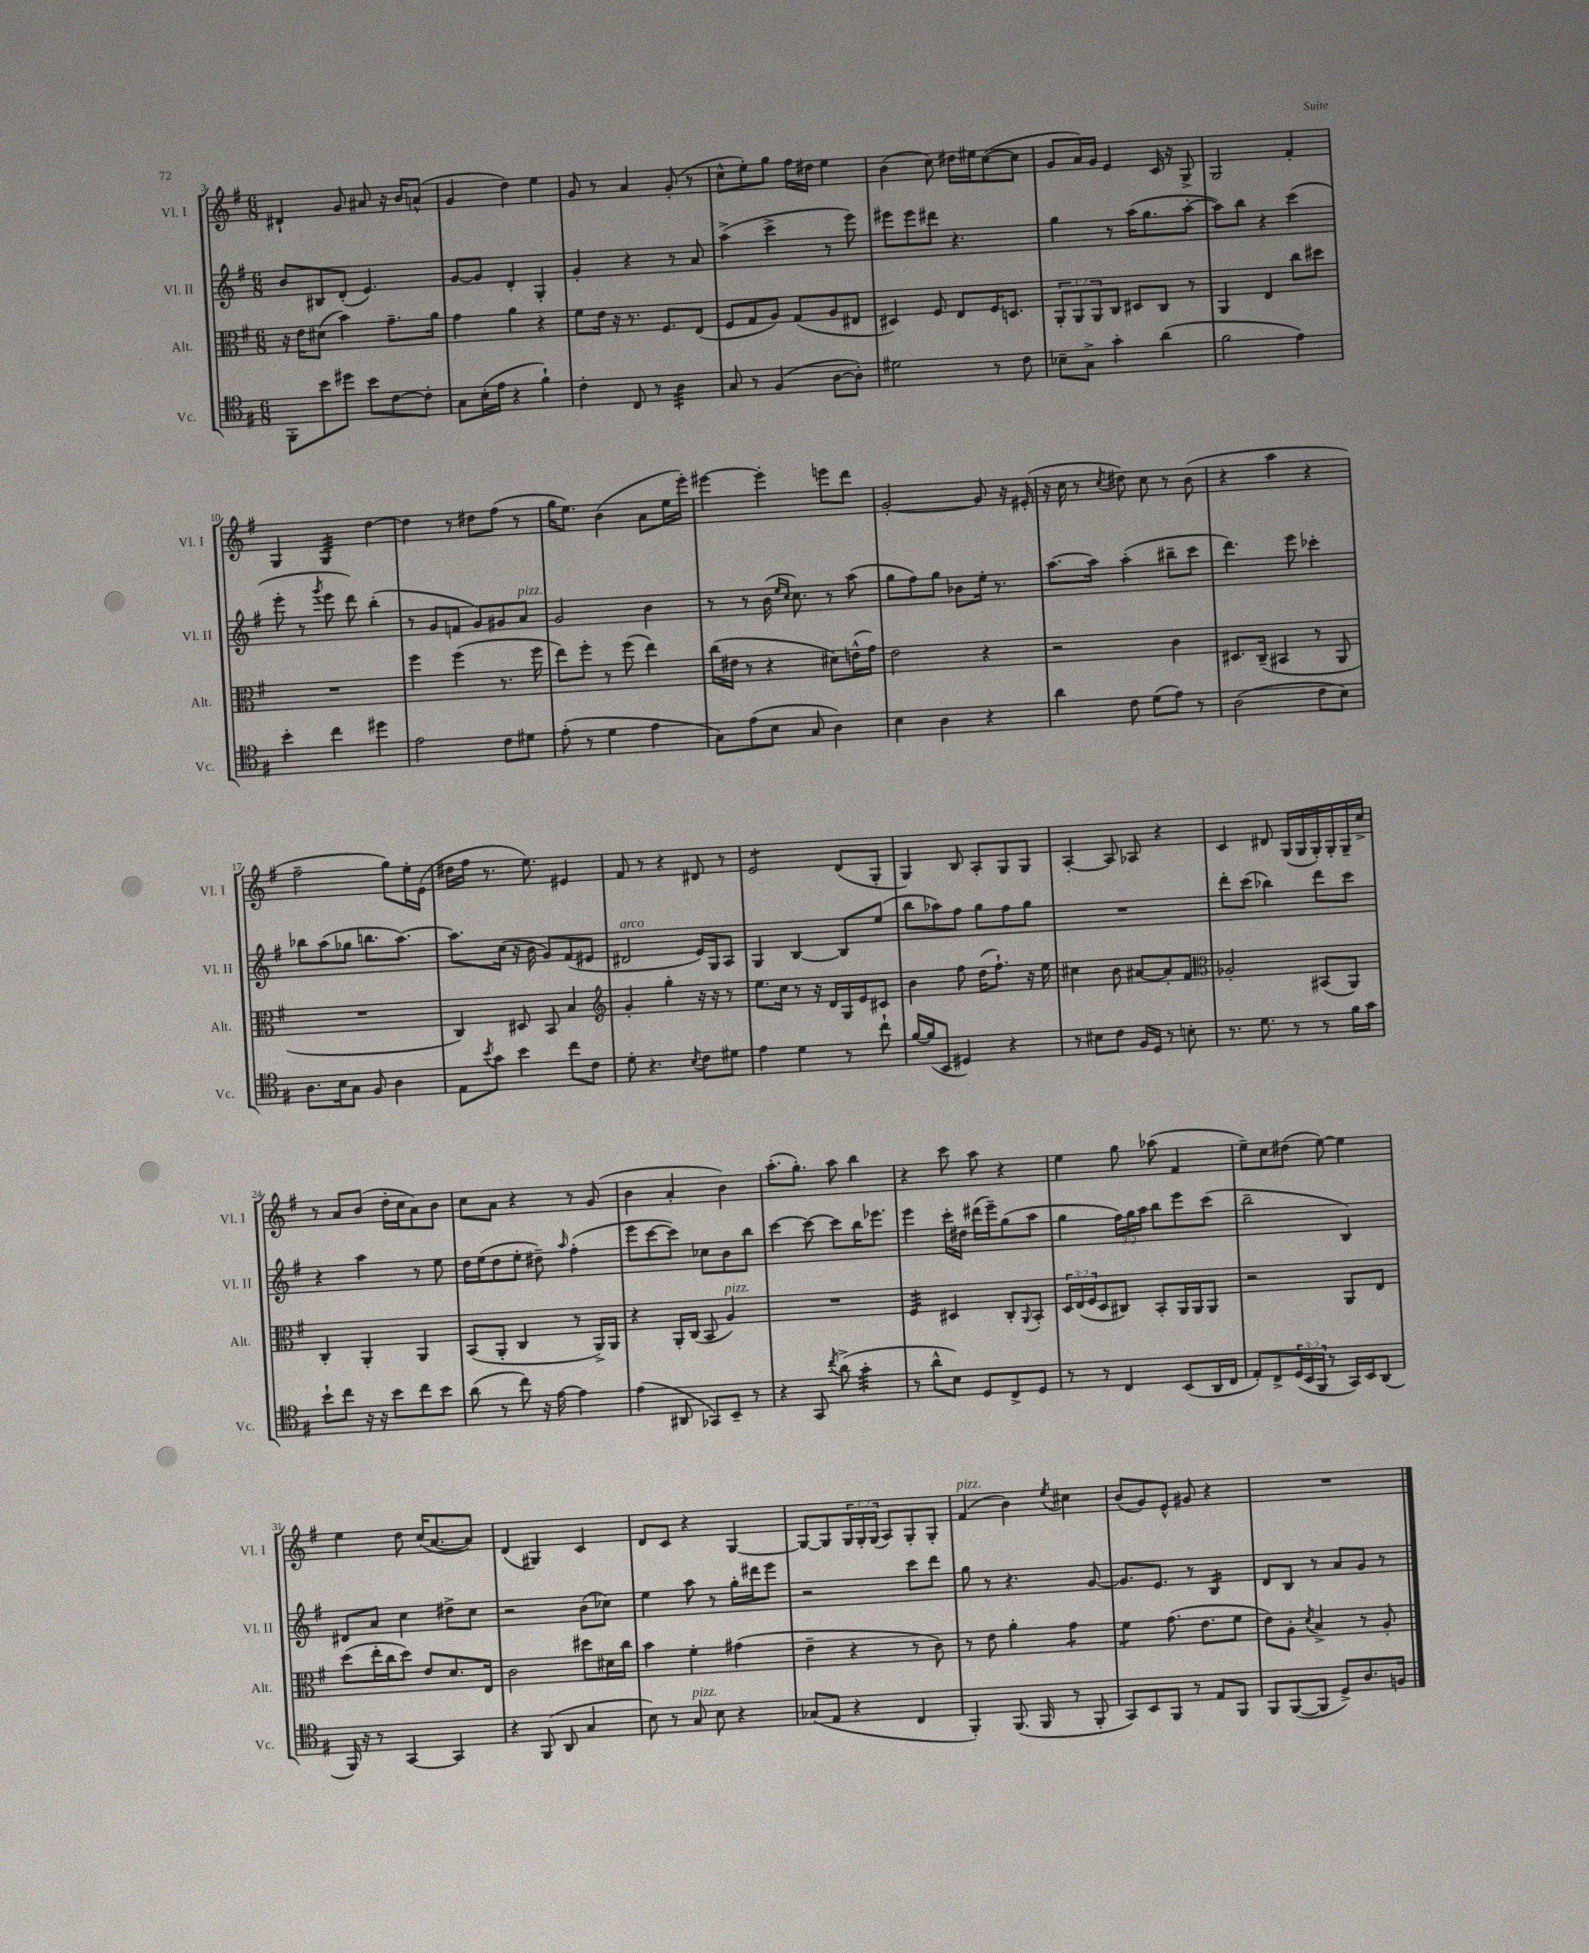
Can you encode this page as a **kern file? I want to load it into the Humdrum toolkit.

**kern	**kern	**kern	**kern
*staff4	*staff3	*staff2	*staff1
*clefC4	*clefC3	*clefG2	*clefG2
*k[f#]	*k[f#]	*k[f#]	*k[f#]
*M6/8	*M6/8	*M6/8	*M6/8
8FF#'\L	16r	8b/L	4d#`/
.	16e\LK	.	.
8b\	(8d#\J	8B#/	.
8dd#\J	4b\)	(8d'/J	8g/
8b\L	.	4.e/)	8a#/
[8c\	8.g~\L	.	16r
.	.	.	16b/LK
8c'\]J	.	.	(8a^^/J
.	16a\Jk	.	.
=	=	=	=
8G\L	4g\	[8g/L	4g/
(16B'\L	.	8g/]J	.
16e\JJ	.	.	.
4r	4a\	4d'/	4dd\)
4f#`\)	4r	4G'/	4ee\
=	=	=	=
4c'\	8f#\L	4g'/	8g/
.	16e\Jk	.	8r
.	16r	.	.
8C/	8.r	4r	4a/
8r	.	.	.
.	8.F#/L	.	.
4A\	.	8r	(8g'/
.	(8E/J	8a/	8r
=	=	=	=
8G/	8F#/L	(4aa^\	8cc^^\L
8r	8G/	.	8ee'\)
(4F#/	8A/J)	4ccc^\	8gg\J
.	(8G/L	.	16ff#\LL
.	.	.	16dd#\JJ
[8A\L	8A/	8r	4ee\
8A'\]J)	8E#/J	8eee\)	.
=	=	=	=
2d#\	4D#/)	8eee#\L	(4b\
.	.	8eee#\	.
.	8F#/	8ddd#\J	8cc\)
.	8E/L	4.r	16dd#\LL
.	.	.	16ee#\J
8r	16F#/K	.	([8cc\
.	8.D/J	.	.
8c\	.	.	8cc\]J
=	=	=	=
8B-~\L	12AA'/L	4gg\	8g/L
.	12AA/	.	.
8G^\J	.	.	16a/L)
.	12AA/	.	.
.	.	.	16g/JJ
4g'\	8C/J	8r	4e/
.	8D#/L	(16aa\LK	.
.	.	8.gg\	.
(4a\	8C/J	.	16c/
.	.	.	16r
.	8r	[8aa'\J	8G^/
=	=	=	=
2f#\	4AA/	8aa\]L)	2G/
.	.	8bb\J	.
.	4E/	4r	.
4e\)	8cc\L	(4ccc\	4f#'/
.	8dd#\J	.	.
=	=	=	=
4b'\	2.r	8eee'\	4G/
.	.	8r	.
.	.	8qggg/	.
4cc\	.	8eee\	4G/
.	.	8ddd\)	.
4dd#\	.	(4bb'\	[4dd\
=	=	=	=
2e\	4ff#\	8r	4dd\]
.	.	8g/L	.
.	(4ff#\	8f/J	8r
.	.	8g/L)	8dd#\L
8c\L	8.r	8g#/	(8ff#\J
8d#\J	.	8a/J	8r
.	16ff#\	.	.
=	=	=	=
(8e'\	8ee\L)	2g/	16gg\LK
.	.	.	8.ee\J)
8r	8ff#'\J	.	.
4d\	8r	.	(4b\
.	(8ff#\	.	.
4e\	4ee\)	4b\	8a\L
.	.	.	16ee\L
.	.	.	16eee'\JJ)
=	=	=	=
8G\L)	(16cc\LL	8r	[4eee#\
.	16e#\JJ	.	.
(8e\	8r	8r	.
8B\J	4r	(16b\	4eee#'\]
.	.	16qqee/LL	.
.	.	16qqcc/JJ	.
.	.	8.cc\)	.
8G/	.	.	.
4A\)	8d#\L)	8r	8eee\L
.	(16e^^\L	(8aa\	8ddd\J
.	16g\JJ)	.	.
=	=	=	=
4B\	2e\	8gg\L	[2g'/
.	.	8ff#\)	.
4A\	.	8gg\J	.
.	.	8b-\L	.
4r	4r	16ee'\Jk	8g/]
.	.	8.r	.
.	.	.	16r
.	.	.	(16e#'/
=	=	=	=
4a\	2r	[8.aa\L	16r
.	.	.	16cc\
.	.	.	8r
.	.	16aa\]Jk	.
.	.	.	8qcc/
8c\	.	(4aa'\	8dd#\)
(8d\L	.	.	8cc\
8e\J)	4c\	8bb#~\L	8r
8r	.	8ccc\J	(8b\
=	=	=	=
(2A\	8.D#/L	4.ddd\)	4r
.	(16C~/Jk	.	.
.	4BB#/	.	4aa\
.	.	8eee\	.
8c\L	8r	4ccc-'\	4r
8B\J)	8AA/	.	.
=	=	=	=
8.A\L	2.r	8bb-\L	2ff#~\
.	.	(8aa\	.
16B\k	.	.	.
8G\J	.	8gg-\J	.
8F#/	.	8.bb\L	.
4A\	.	.	8gg\L)
.	.	[8.aa\J)	.
.	.	.	16ee'\L
.	.	.	(16e\JJ
=	=	=	=
8E\L	4C/)	8.aa\]L	16dd#\LL
.	.	.	16ff#\JJ
8qb/	.	.	.
8g\J	.	.	8.r
.	.	(16cc\Jk	.
4b\	8D#/	16r	.
.	.	16b\	8.ee\)
.	8BB/	8g/L)	.
8cc\L	4B/	(8f#/	4e#/
8c\J	.	8e#/J	.
=	=	=	=
*	*clefG2	*	*
8d'\	4g'/	2d#/	8f#/
4.r	.	.	8r
.	4gg'\	.	4r
8qB/	.	.	.
8c\L	16r	16e/LL)	8d#/
.	16r	16G/J	.
8d#\J	8r	8A/J	8r
=	=	=	=
4e\	8.ee\L	4G/	2e/
.	16cc\Jk	.	.
4d\	8r	[4B/	.
.	16r	.	.
.	16d/LL	.	.
8r	16G/	8B/]L	(8d/L
.	16e/J	.	.
8cc`\	8c#/J	(8ee/J	8G'/J
=	=	=	=
[16f#/LL	4b\	8bb\L	4G/)
(16f#/]J	.	.	.
8BB/J	.	8aa-\)	.
4D#/)	8ff#\	8ff#\J	8B/
.	(16dd\LK	8gg\L	8A'/L
.	8.ff#`\J)	.	.
4r	.	8ff#\	8G/
.	16r	8gg\J	8G/J
.	16ee\	.	.
=	=	=	=
8r	4cc#\	2.r	[4A'/
8B#\L	.	.	.
8c\J	8b\	.	8A/]
16F#/LL	[8a#/L	.	8A-/
16D/JJ	.	.	.
8r	8a#'/]	.	4r
8B'\	8f#/J	.	.
=	=	=	=
*	*clefC3	*	*
8.r	2A-'/	8ddd'\L	4c/
.	.	(8ccc\J	.
8.d\	.	.	.
.	.	4bb-\)	8d#/
8r	.	.	(16G/LL
.	.	.	16G/
8r	(8BB#/L	8ddd\L	16G'/)
.	.	.	16G'/
16f#\LL	8AA/J)	8ccc\J	16G~/
16g\JJ	.	.	16cc^/JJ
=	=	=	=
8b`\L	4C'/	4r	8r
8cc\J	.	.	8a/L
16r	4AA'/	4aa\	(8b/J
16r	.	.	.
8b\L	.	.	16dd'\LL
.	.	.	16cc\J
8cc\	4AA/	8r	8a\)
8b\J	.	8ee\	8b\J
=	=	=	=
(8a\	(8BB/L	16dd\LL	8cc\L
.	.	(16ee\J	.
8r	8AA'/J	8dd\	8a\J
8cc\)	4C/	8ee'\J	4r
16r	.	8dd#~\)	.
[16e\	.	.	.
.	.	16qqaa/	.
4e\]	8r	(4ff#'\	8r
.	16AA^/LL)	.	(8g/
.	16AA/JJ	.	.
=	=	=	=
(4e\	4r	8eee\L	4b\
.	.	[8ccc\	.
8AA#/	16AA'/LL	8ccc\]J)	4a'/
.	(16C/JJ	.	.
8GG-/L)	8BB/	8cc-\L	.
8BB~/J	4A/)	8b\	4b\)
8r	.	8bb\J	.
=	=	=	=
4r	2.r	[4ccc\	(8.aa'\L
.	.	.	8.gg'\J)
8GG/	.	8ccc\_	.
8qcc/	.	.	.
(8a^\	.	8ccc\]L	8aa\
4g'\	.	16bb\K	4bb\
.	.	8.eee-\J	.
=	=	=	=
8r	4F#/	4eee\	4r
8a^^\L	.	.	.
8B\J)	4D#/	16ccc'\LL	8ccc\
.	.	16dd#\JJ	.
8D/L	.	(16ddd#\LL	8aa\
.	.	16eee~\J)	.
8C^/	8C'/L	(8gg\	4r
.	8qqAA/	.	.
8D/J	8BB'/J	8aa\J	.
=	=	=	=
8r	24D/LL	4gg\	4ee\
.	(24E/	.	.
.	24F#/J	.	.
8r	8D/	.	.
4C/	8C#/J)	24ff#\LL)	8gg\
.	.	24gg\	.
.	.	24aa\JJ	.
.	8BB'/L	8bb\L	(8aa-\
(8BB/L	16AA/L	8eee\	4f#/
.	16AA/J	.	.
16AA/L	8AA/J	(8ccc\J	.
16C/JJ	.	.	.
=	=	=	=
8E'/L)	2r	2bb~\	8ee~\L)
8C^/	.	.	8cc\
(24D/L	.	.	(8dd#\J
24BB/	.	.	.
24FF#/JJ	.	.	.
8r	.	.	[8ee\)
16GG/LL)	8AA/L	4B/)	4ee\]
16BB/J	.	.	.
(8AA/J	8E/J	.	.
=	=	=	=
16FF#/)	(8dd\L	8d#/L	4ee\
16r	.	.	.
8r	16ee'\L	8a/J	.
.	16cc\J	.	.
[4GG/	8dd\J)	4cc\	8dd\
.	8e/L	.	(16cc/LK
.	.	.	[8.a/
4GG/]	8.d/	8dd#^\L	.
.	.	8cc\J	8a/]J)
.	16E/Jk	.	.
=	=	=	=
4r	2c\	2r	(4d/
(8FF#/	.	.	4G#/)
8AA/	.	.	.
4G/	8dd#\L	(8b\L	4c/
.	16d#\L	8cc-\J)	.
.	16cc\JJ	.	.
=	=	=	=
8B\)	4b\	4ee\	8d/L
8r	.	.	8c/J
8G/	4f#'\	8aa\	4r
8B\	.	8r	.
4r	(4g#\	16gg'\LL	[4G/
.	.	16ddd#\J	.
.	.	8eee\J	.
=	=	=	=
(8G-/L	4e~\	2r	8G/_L
8E/J	.	.	8G/]
4r	4r	.	24G/L
.	.	.	24G'/
.	.	.	(24G/JJ
.	.	.	8A/L)
4C/	8r	8ccc\L	8G'/
.	8c\)	8ddd\J	8G'/J
=	=	=	=
4FF#'/)	8r	8gg\	(4f#/
.	8e\	8r	.
(8.FF#/	4a'\	4.r	4b\)
16FF#/	.	.	.
.	.	.	8qee/
8r	4g\	.	4cc#\
8FF#'/	.	[8g/	.
=	=	=	=
8GG/L)	4f#\	8.g/]L	(8b/L
8BB/	.	.	8g/)
.	.	8.e/J	.
8FF#/J	(8.g\	.	8e^^/J
8r	.	8r	8g#/
.	8.e\L	.	.
8E/L	.	4B/	4r
8FF#/J	8f#\J	.	.
=	=	=	=
8FF#/L	8e\L)	8d/L	2.r
([8FF#/	8A'\J	8B/J	.
.	8qd/	.	.
8FF#/]J	4B^/	8r	.
8D^/L)	.	8a/L	.
8.A/	8r	8g/J	.
.	8A'/	8r	.
16F/Jk	.	.	.
==	==	==	==
*-	*-	*-	*-
